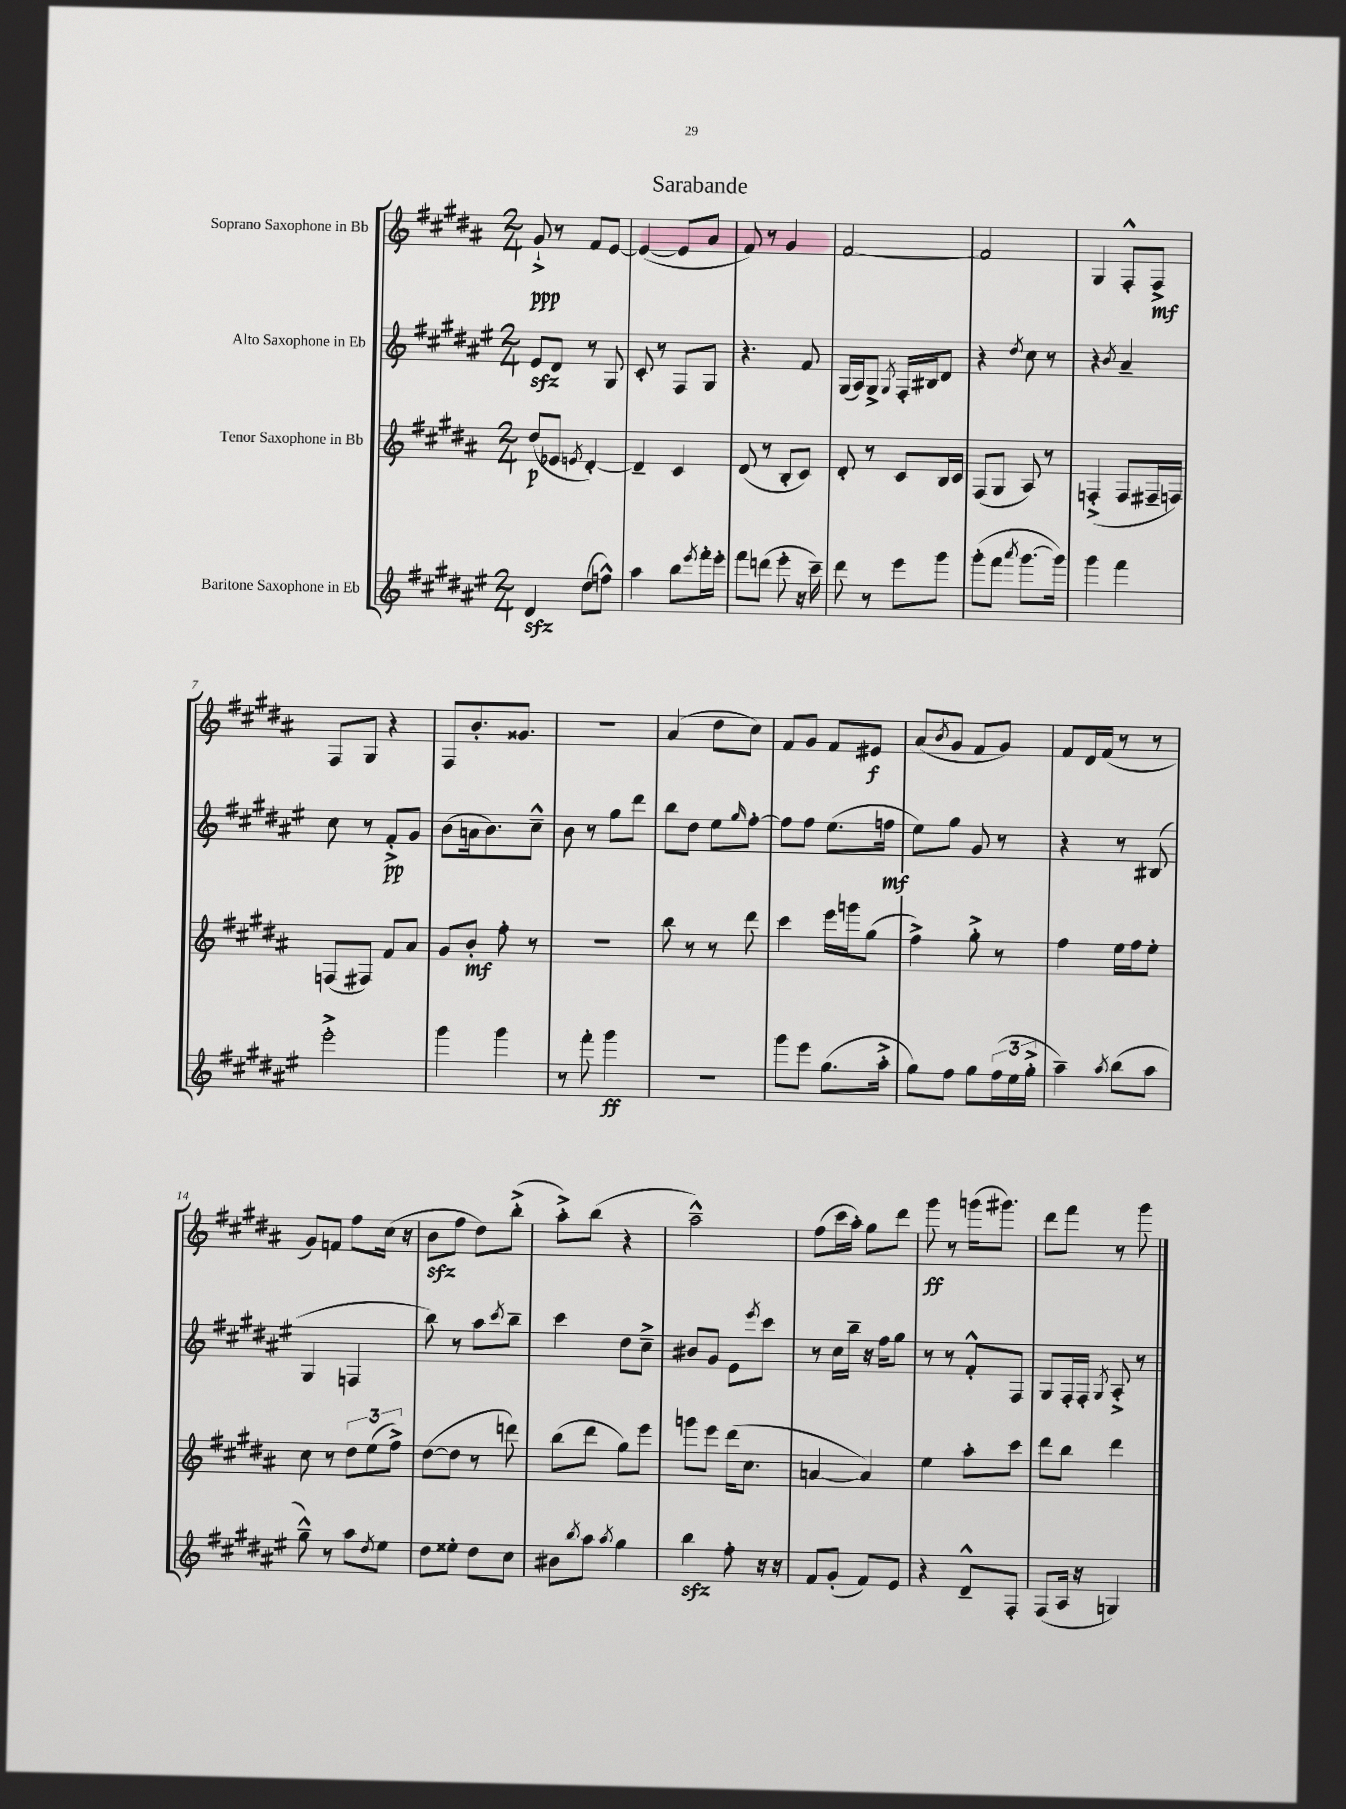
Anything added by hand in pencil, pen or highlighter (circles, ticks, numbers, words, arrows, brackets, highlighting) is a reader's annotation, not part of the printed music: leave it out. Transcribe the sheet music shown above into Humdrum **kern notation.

**kern	**kern	**kern	**kern
*staff4	*staff3	*staff2	*staff1
*clefG2	*clefG2	*clefG2	*clefG2
*k[f#c#g#d#a#e#]	*k[f#c#g#d#a#]	*k[f#c#g#d#a#e#]	*k[f#c#g#d#a#]
*M2/4	*M2/4	*M2/4	*M2/4
4d#	(8dd#	8e#	8g#`^
.	8e-	8d#	8r
.	8qe	.	.
(8dd#	[4d#')	8r	8f#
8ff^^)	.	8G#	[8e
=	=	=	=
4aa#	4d#~]	8c#'	(4e_
.	.	8r	.
8bb	4c#	8F#	8e]
8qeee#	.	.	.
16fff#'	.	8G#	8a#
16eee#'	.	.	.
=	=	=	=
8fff#	(8d#	4.r	8f#)
(8ddd	8r	.	8r
8eee#'	8B'	.	4g#
16r	8c#)	8f#	.
16ccc#~)	.	.	.
=	=	=	=
8ddd#	8d#'	(16G#	[2f#
.	.	16A#)	.
8r	8r	8G#^	.
.	.	8qG#	.
8eee#	8c#	16F#'	.
.	.	16B#	.
8ggg#	16B	8d#	.
.	16c#	.	.
=	=	=	=
(8ggg#'	(8F#	4r	2f#]
8fff#	8G#	.	.
8qaaa#	.	8qdd#	.
[8.ggg#	8A#)	8cc#	.
.	8r	8r	.
16ggg#])	.	.	.
=	=	=	=
4ggg#	(4F'^	4r	4G#
.	.	8qb	.
4fff#	8F	4a#~	8F#'^^
.	16F#~	.	8F#^
.	16F)	.	.
=	=	=	=
2eee#'^	(8F	8cc#	8F#
.	8F#)	8r	8G#
.	8f#	8f#'^	4r
.	8a#	8g#	.
=	=	=	=
4ggg#	8g#	(8b	8F#
.	8b'	16a	8.b'
.	.	8.b)	.
4ggg#	8ff#'	.	.
.	.	.	8.g##
.	8r	8cc#~^^	.
=	=	=	=
8r	2r	8b	2r
8fff#'	.	8r	.
4ggg#	.	8gg#	.
.	.	8ddd#	.
=	=	=	=
2r	8bb	8bb	(4a#
.	8r	8dd#	.
.	8r	8ee#	8dd#
.	.	16qqgg#	.
.	8ddd#	[8ff#'	8cc#)
=	=	=	=
8ggg#	4ccc#	8ff#]	8f#
8eee#	.	8ff#	8g#
(8.gg#	16eee	(8.ee#	8f#
.	16ggg	.	.
.	(8gg#	.	8e#
16aa#'^	.	16ff	.
=	=	=	=
8gg#)	4ff#^)	8ee#)	(8a#
.	.	.	8qb
8ff#	.	8gg#	8g#
8gg#	8gg#'^	8g#	8f#
(24ff#	8r	8r	8g#)
24ee#	.	.	.
24gg#'^	.	.	.
=	=	=	=
4aa#~)	4ff#	4r	8f#
.	.	.	16d#
.	.	.	(16f#
8qaa#	.	.	.
(8bb	16ee	8r	8r
.	16ff#	.	.
8aa#	8ee'	(8B#	8r
=	=	=	=
8gg#~^^)	8cc#	4G#	8g#)
8r	8r	.	8f
8aa#	12dd#	4F	8ff#
.	(12ee	.	.
8qdd#	.	.	.
8ee#	.	.	(16cc#
.	12ff#^)	.	.
.	.	.	16r
=	=	=	=
8dd#	([8dd#	8bb)	8b
8ee##'	8dd#]	8r	8ff#
8dd#	8r	8aa#	8dd#)
.	.	8qccc#	.
8cc#	8ddd)	8bb~	(8bb'^
=	=	=	=
8b#	(8bb	4ccc#	8aa#'^)
8qbb	.	.	.
8aa#	8ddd#	.	(8bb
8qaa#	.	.	.
4gg#	8gg#)	8dd#	4r
.	8eee	8cc#~^	.
=	=	=	=
4bb	8ggg	8b#	2aa#~^^)
.	8eee	8g#	.
8ff#'	(16ddd#	8e#	.
.	8.cc#	.	.
.	.	8qeee#	.
16r	.	8ccc#	.
16r	.	.	.
=	=	=	=
8f#	[4a	8r	(8ff#
(8g#'	.	16cc#	16ccc#
.	.	16bb~	16aa#')
8f#)	4a])	16r	8gg#
.	.	16ff#	.
8e#	.	8gg#	8ddd#
=	=	=	=
4r	4ee	8r	8ggg#
.	.	8r	8r
8d#~^^	8aa#'	8f#'^^	(16ggg
.	.	.	8.ggg#)
8F#'	8ccc#	8F#	.
=	=	=	=
(8F#	8ddd#	8G#	8ddd#
16A#	8bb	16F#'	8fff#
16r	.	16F#'	.
.	.	8qG#	.
4G)	4ddd#	8A#'^	8r
.	.	8r	8ggg#
==	==	==	==
*-	*-	*-	*-
